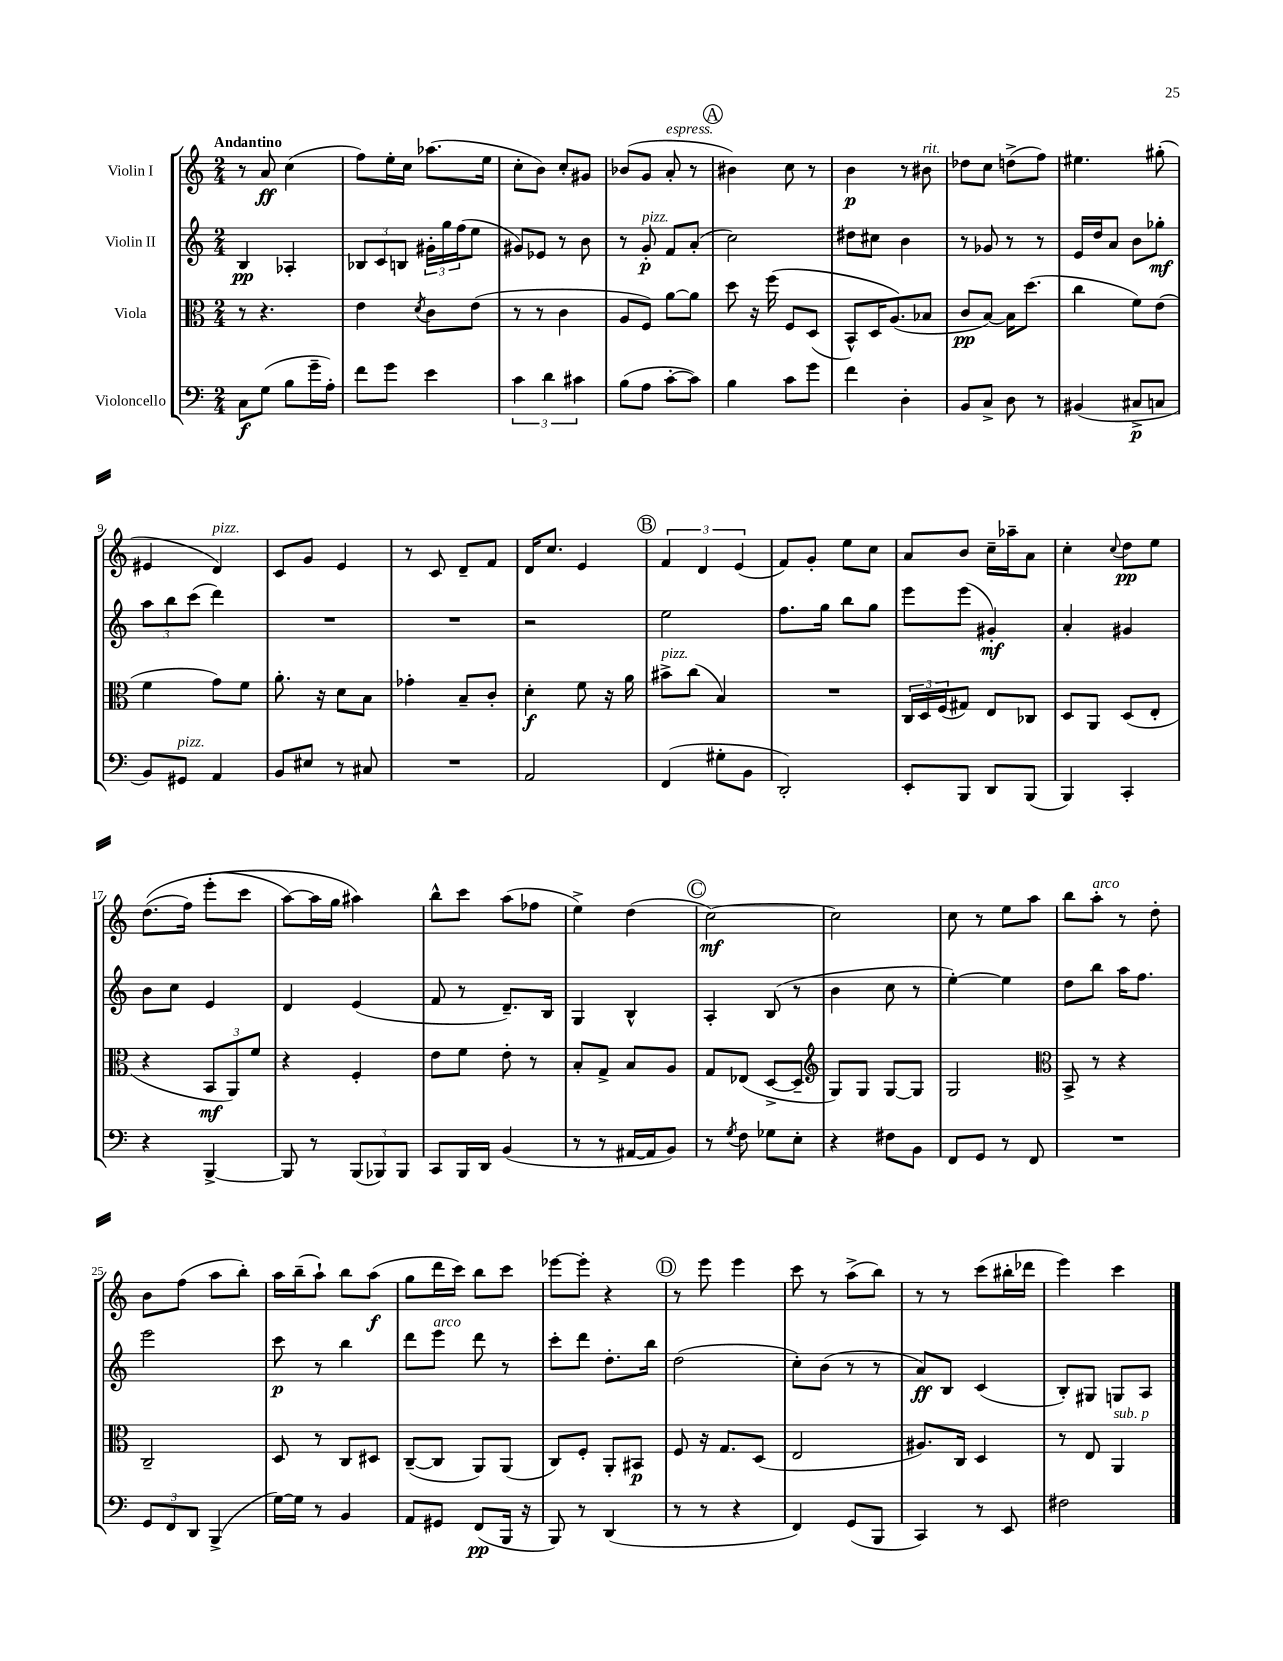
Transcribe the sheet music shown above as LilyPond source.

<<
\new StaffGroup <<
\new Staff = "s0" \with { instrumentName = "Violin I" } {
    \clef treble \key c \major \numericTimeSignature \time 2/4 \tempo "Andantino"
    r8 a'8\ff c''4( |
    f''8) e''16-. c''16 aes''8.( e''16 |
    c''8-. b'8) c''8-. gis'8 |
    bes'8( g'8 a'8-.^\markup { \italic "espress." } r8 |
    \mark \markup { \circle "A" } bis'4) c''8 r8 |
    b'4\p r8 bis'8^\markup { \italic "rit." } |
    des''8 c''8 d''8->( f''8) |
    eis''4. gis''8-.( |
    eis'4 d'4^\markup { \italic "pizz." }) |
    c'8 g'8 e'4 |
    r8 c'8 d'8-- f'8 |
    d'16 c''8. e'4 |
    \mark \markup { \circle "B" } \tuplet 3/2 { f'4 d'4 e'4( } |
    f'8) g'8-. e''8 c''8 |
    a'8 b'8 c''16-- aes''16-- a'8 |
    c''4-. \appoggiatura { c''8 } d''8\pp e''8 |
    d''8.(\( f''16) e'''8-.( c'''8 |
    a''8~) a''16 g''16 ais''4\) |
    b''8-^ c'''8 a''8( fes''8 |
    e''4->) d''4( |
    \mark \markup { \circle "C" } c''2~\mf) |
    c''2 |
    c''8 r8 e''8 a''8 |
    b''8 a''8-.^\markup { \italic "arco" } r8 d''8-. |
    b'8 f''8( a''8 b''8-.) |
    a''16 b''16--( a''8-!) b''8 a''8\f( |
    g''8 d'''16 c'''16) b''8 c'''8 |
    ees'''8~ ees'''8-. r4 |
    \mark \markup { \circle "D" } r8 e'''8 e'''4 |
    c'''8 r8 a''8->( b''8) |
    r8 r8 c'''8( bis''16-. des'''16 |
    e'''4) c'''4 \bar "|." |
}
\new Staff = "s1" \with { instrumentName = "Violin II" } {
    \clef treble \key c \major \numericTimeSignature \time 2/4
    b4\pp aes4-. |
    \tuplet 3/2 { bes8 c'8 b8 } \tuplet 3/2 { gis'16-. g''16 f''16( } e''8 |
    gis'8) ees'8 r8 b'8 |
    r8 g'8-.\p^\markup { \italic "pizz." } f'8 a'8-.( |
    \mark \markup { \circle "A" } c''2) |
    dis''8 cis''8 b'4 |
    r8 ges'8 r8 r8 |
    e'16 d''16 a'8 b'8 ges''8-.\mf |
    \tuplet 3/2 { a''8 b''8 c'''8( } d'''4) |
    R2 |
    R2 |
    r2 |
    \mark \markup { \circle "B" } e''2 |
    f''8. g''16 b''8 g''8 |
    e'''8 e'''8( gis'4-.\mf) |
    a'4-. gis'4 |
    b'8 c''8 e'4 |
    d'4 e'4( |
    f'8 r8 d'8.--) b16 |
    g4 b4-^ |
    \mark \markup { \circle "C" } a4-. b8( r8 |
    b'4 c''8 r8 |
    e''4~-.) e''4 |
    d''8 b''8 a''16 f''8. |
    e'''2 |
    c'''8\p r8 b''4 |
    d'''8 e'''8^\markup { \italic "arco" } d'''8 r8 |
    c'''8-. d'''8 d''8.-. b''16 |
    \mark \markup { \circle "D" } d''2( |
    c''8-.) b'8( r8 r8 |
    a'8\ff) b8 c'4( |
    b8-.) gis8 g8 a8 \bar "|." |
}
\new Staff = "s2" \with { instrumentName = "Viola" } {
    \clef alto \key c \major \numericTimeSignature \time 2/4
    r8 r4. |
    e'4 \acciaccatura { d'8 } c'8 e'8( |
    r8 r8 c'4 |
    a8 f8) a'8~ a'8 |
    \mark \markup { \circle "A" } d''8 r16 f''16\( f8 d8( |
    b,8-^) d16 a8.(\) bes8 |
    c'8\pp b8~) b16 d''8.( |
    c''4 f'8) e'8( |
    f'4 g'8) f'8 |
    a'8.-. r16 d'8 b8 |
    ges'4-. b8-- c'8-. |
    d'4-.\f f'8 r16 a'16 |
    \mark \markup { \circle "B" } bis'8->^\markup { \italic "pizz." } c''8( b4) |
    R2 |
    \tuplet 3/2 { c16 d16 f16( } gis8) e8 ces8 |
    d8 a,8 d8( e8-. |
    r4 \tuplet 3/2 { b,8\mf a,8) f'8 } |
    r4 f4-. |
    e'8 f'8 e'8-. r8 |
    b8-. g8-> b8 a8 |
    \mark \markup { \circle "C" } g8 ees8( d8~-> d8-- |
    \clef treble g8) g8 g8~ g8 |
    g2 |
    \clef alto b,8-> r8 r4 |
    c2-- |
    d8 r8 c8 dis8 |
    c8~--( c8 a,8) a,8( |
    c8) f8-. a,8-. bis,8\p |
    \mark \markup { \circle "D" } f8 r16 g8. d8( |
    e2 |
    ais8.) c16 d4 |
    r8 e8 a,4^\markup { \italic "sub. p" } \bar "|." |
}
\new Staff = "s3" \with { instrumentName = "Violoncello" } {
    \clef bass \key c \major \numericTimeSignature \time 2/4
    c8\f g8( b8 g'16-- a16-.) |
    f'8 g'8 e'4 |
    \tuplet 3/2 { c'4 d'4 cis'4 } |
    b8( a8 c'8~-. c'8) |
    \mark \markup { \circle "A" } b4 c'8 g'8 |
    f'4 d4-. |
    b,8 c8-> d8 r8 |
    bis,4( cis8->\p c8 |
    b,8) gis,8^\markup { \italic "pizz." } a,4 |
    b,8 eis8 r8 cis8 |
    R2 |
    a,2 |
    \mark \markup { \circle "B" } f,4( gis8-. b,8 |
    d,2-.) |
    e,8-. b,,8 d,8 b,,8( |
    b,,4) c,4-. |
    r4 b,,4~-> |
    b,,8 r8 \tuplet 3/2 { b,,8( bes,,8) bes,,8 } |
    c,8 b,,16 d,16 b,4( |
    r8 r8 ais,16~ ais,16 b,8) |
    \mark \markup { \circle "C" } r8 \acciaccatura { g8 } f8 ges8 e8-. |
    r4 fis8 b,8 |
    f,8 g,8 r8 f,8 |
    R2 |
    \tuplet 3/2 { g,8 f,8 d,8 } b,,4->( |
    g16~) g16 r8 b,4 |
    a,8 gis,8 f,8\pp( b,,16 r16 |
    b,,8) r8 d,4( |
    \mark \markup { \circle "D" } r8 r8 r4 |
    f,4) g,8( b,,8 |
    c,4) r8 e,8 |
    fis2 \bar "|." |
}
>>
>>
